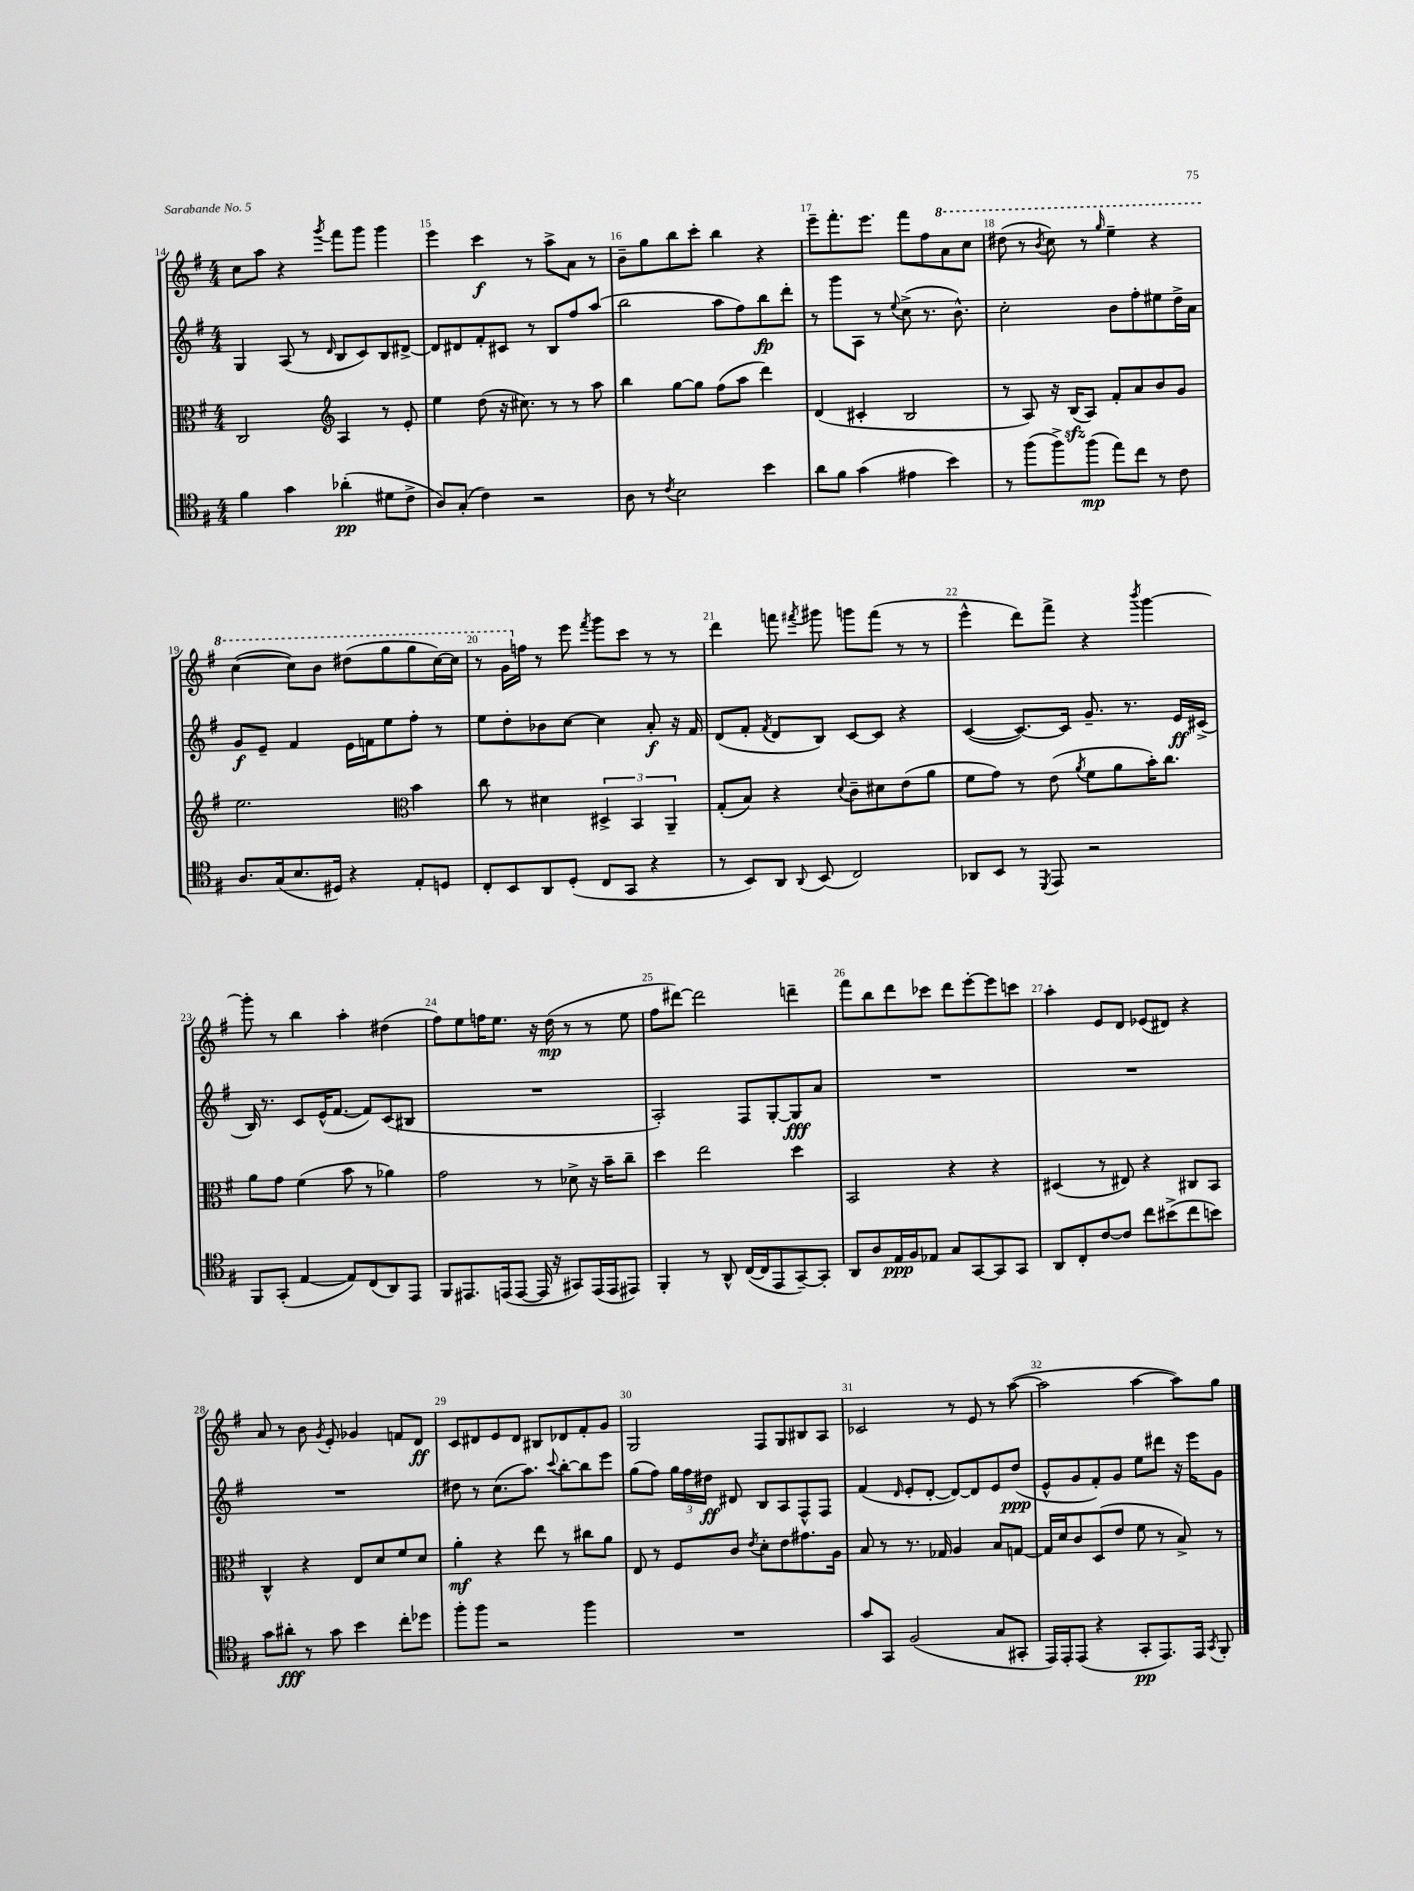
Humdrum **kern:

**kern	**dynam	**kern	**dynam	**kern	**dynam	**kern	**dynam
*part4	*part4	*part3	*part3	*part2	*part2	*part1	*part1
*staff4	*staff4	*staff3	*staff3	*staff2	*staff2	*staff1	*staff1
*clefC4	*	*clefC3	*	*clefG2	*	*clefG2	*
*k[f#]	*	*k[f#]	*	*k[f#]	*	*k[f#]	*
*M4/4	*	*M4/4	*	*M4/4	*	*M4/4	*
=14	=14	=14	=14	=14	=14	=14	=14
4f#\	.	2C/	.	4G/	.	8cc\L	.
.	.	.	.	.	.	8aa\J	.
4g\	.	.	.	(8A/	.	4r	.
.	.	.	.	8r	.	.	.
*	*	*clefG2	*	*	*	*	*
.	.	.	.	16qqd/	.	8qggg/	.
(4a-X'\	pp	4A/	.	8B/L	.	8fff#\L	.
.	.	.	.	8c/)	.	8ggg\J	.
8d#X\L	.	8r	.	8B/	.	4ggg\	.
8c^\J	.	8e'/	.	[8d#X^/J	.	.	.
=15	=15	=15	=15	=15	=15	=15	=15
8A/L)	.	4ee\	.	8d#/L]	.	4eee\	.
(8G'/J	.	.	.	8d#X/	.	.	.
4c\)	.	(8dd\	.	8f#'/	.	4ccc\	f
.	.	16r	.	8c#X/J	.	.	.
.	.	8.cc#X\)	.	.	.	.	.
2r	.	.	.	8r	.	8r	.
.	.	8r	.	8B/L	.	8aa^\L	.
.	.	8r	.	8ff#/	.	8a\J	.
.	.	8aa\	.	(8aa/J	.	8r	.
=16	=16	=16	=16	=16	=16	=16	=16
8A\	.	4bb\	.	2bb\	.	8b~\L	.
8r	.	.	.	.	.	8gg\	.
8qc/	.	.	.	.	.	.	.
2B\	.	[8gg\L	.	.	.	8bb\	.
.	.	8gg\J]	.	.	.	8ccc'\J	.
.	.	(8ff#\L	.	8aa\L	.	4bb\	.
.	.	8aa\J	.	8ff#\)	.	.	.
4b\	.	4ddd\)	.	8bb\	fp	4r	.
.	.	.	.	8ddd'\J	.	.	.
=17	=17	=17	=17	=17	=17	=17	=17
8a\L	.	(4d/	.	8r	.	8eee~\L	.
8f#\J	.	.	.	8ggg\L	.	8.fff#'\	.
(4g\	.	4c#X'/	.	8A\J	.	.	.
.	.	.	.	.	.	8.eee\J	.
.	.	.	.	8r	.	.	.
.	.	.	.	8qqee/	.	.	.
4e#X\	.	2B/	.	(8cc^\	.	8fff#\L	.
.	.	.	.	8.r	.	8ff#\	.
*	*	*	*	*	*	*8va	*
4b\)	.	.	.	.	.	8aa\	.
.	.	.	.	8.b^^\)	.	.	.
.	.	.	.	.	.	8ccc\J	.
=18	=18	=18	=18	=18	=18	=18	=18
8r	.	8r	.	2cc'\	.	(8ddd#X\	.
(8ff#\L	.	8A/)	.	.	.	8r	.
.	.	.	.	.	.	8qbb/	.
8ff#^\)	.	16r	.	.	.	8ccc\)	.
.	.	(16Bzz/KL	.	.	.	.	.
(8ff#\J	mp	8A/J)	.	.	.	8r	.
.	.	.	.	.	.	16qqggg/	.
8ee\L)	.	8f#'/L	.	8b\L	.	4eee~\	.
8cc\J	.	8a/	.	8ff#'\	.	.	.
8r	.	8b/	.	8ee#X\	.	4r	.
8c\	.	8g/J	.	16dd^\L	.	.	.
.	.	.	.	16a\JJ	.	.	.
!!LO:LB:g=z
=19	=19	=19	=19	=19	=19	=19	=19
8.A/L	.	2.ee\	.	8g/L	f	([4ccc\	.
.	.	.	.	8e~/J	.	.	.
(16G/k	.	.	.	.	.	.	.
8.B/	.	.	.	4f#/	.	8ccc\L])	.
.	.	.	.	.	.	8bb\J	.
16D#X/Jk)	.	.	.	.	.	.	.
4r	.	.	.	16e\LL	.	(8ddd#X\L	.
.	.	.	.	16fn\J	.	.	.
.	.	.	.	8ee\	.	8ggg\	.
*	*	*clefC3	*	*	*	*	*
8E'/L	.	4b\	.	8ff#'\J	.	8ggg\	.
8Dn/J	.	.	.	8r	.	[16ccc\L)	.
.	.	.	.	.	.	16ccc\JJ]	.
=20	=20	=20	=20	=20	=20	=20	=20
8C'/L	.	8cc\	.	8ee\L	.	8r	.
8BB/	.	8r	.	8dd'\	.	16gg\LL	.
*	*	*	*	*	*	*X8va	*
.	.	.	.	.	.	16ffn\JJ	.
8AA/	.	4d#X\	.	8b-X\	.	8r	.
(8D'/J	.	.	.	[8cc\J	.	8eee\	.
.	.	.	.	.	.	8qfff#/	.
8C/L	.	6D#X^/	.	4cc\]	.	8ggg\L	.
8GG/J	.	.	.	.	.	8ccc\J	.
.	.	6BB/	.	.	.	.	.
4r	.	.	.	8a'/	f	8r	.
.	.	6AA~/	.	.	.	.	.
.	.	.	.	16r	.	8r	.
.	.	.	.	16f#/	.	.	.
=21	=21	=21	=21	=21	=21	=21	=21
8r	.	(8G'/L	.	(8d/L	.	4ddd\	.
8BB/L)	.	8B/J)	.	8f#'/J	.	.	.
.	.	.	.	8qf#/	.	.	.
8AA/J	.	4r	.	8d/L	.	8fffn\	.
8qqAA/	.	.	.	.	.	8qfff#X/	.
(8BB/	.	.	.	8B/J)	.	8ggg#X\	.
.	.	8qqd/	.	.	.	.	.
2C/)	.	8c~\L	.	[8c/L	.	8gggn\L	.
.	.	8d#X\	.	8c/J]	.	(8fff#\J	.
.	.	(8e\	.	4r	.	8r	.
.	.	8a\J	.	.	.	8r	.
=22	=22	=22	=22	=22	=22	=22	=22
8AA-X/L	.	8f#\L	.	([4c/	.	4eee^^\	.
8BB/J	.	8g\J)	.	.	.	.	.
8r	.	8r	.	8.c/L_)	.	8ddd\L)	.
8qDD/	.	.	.	.	.	.	.
8EE/	.	(8e\	.	.	.	8fff#^\J	.
.	.	.	.	16c/Jk]	.	.	.
.	.	8qa/	.	.	.	.	.
2r	.	8f#\L	.	8.g~/	.	4r	.
.	.	8a\	.	.	.	.	.
.	.	.	.	8.r	.	.	.
.	.	.	.	.	.	8qbbb/	.
.	.	16b'\K)	.	.	.	[4ggg\	.
.	.	8.cc\J	.	.	.	.	.
.	.	.	.	16e/LL	ff	.	.
.	.	.	.	(16c#X^/JJ	.	.	.
!!LO:LB:g=z
=23	=23	=23	=23	=23	=23	=23	=23
8FF#/L	.	8a\L	.	16B/)	.	8ggg'\]	.
.	.	.	.	8.r	.	.	.
(8GG'/J	.	8g\J	.	.	.	8r	.
[4E/	.	(4f#\	.	8c/L	.	4bb\	.
.	.	.	.	(16e^^/K	.	.	.
.	.	.	.	[8.f#/J	.	.	.
8E/L])	.	8b\	.	.	.	4aa'\	.
(8C/	.	8r	.	8f#/L])	.	.	.
8AA/)	.	4a-X\)	.	(8c/	.	(4dd#X\	.
8EE/J	.	.	.	8B#X/J	.	.	.
=24	=24	=24	=24	=24	=24	=24	=24
8FF#/L	.	2g\	.	1r	.	8ff#\L)	.
8.EE#X/	.	.	.	.	.	8ee\	.
.	.	.	.	.	.	16ffn\K	.
(16EEn/k	.	.	.	.	.	8.ee\J	.
[8EE/J	.	.	.	.	.	.	.
16EE/]	.	8r	.	.	.	16r	.
16r	.	.	.	.	.	(16dd\	mp
8GG#X/L)	.	8d-X^\	.	.	.	8r	.
(16EE/L	.	16r	.	.	.	8r	.
16EE/J	.	16b~\KL	.	.	.	.	.
8EE#X/J)	.	8cc~\J	.	.	.	8ee\	.
=25	=25	=25	=25	=25	=25	=25	=25
4FF#'/	.	4dd\	.	2A'/)	.	8ff#\L	.
.	.	.	.	.	.	[8ddd#X\J)	.
8r	.	2ee\	.	.	.	2ddd#\]	.
8AA^^/	.	.	.	.	.	.	.
([16C/LL	.	.	.	8F#/L	.	.	.
16C/J]	.	.	.	.	.	.	.
8EE/	.	.	.	[8G'/	.	.	.
[8GG~/)	.	4dd\	.	8G/]	fff	4dddn~\	.
8GG'/J]	.	.	.	8a/J	.	.	.
=26	=26	=26	=26	=26	=26	=26	=26
8AA/L	.	2BB/	.	1r	.	8fff#\L	.
8A/	.	.	.	.	.	8bb\	.
16E/L	ppp	.	.	.	.	8ddd\	.
16F#/J	.	.	.	.	.	.	.
8E-X/J	.	.	.	.	.	8ccc-X\J	.
8G/L	.	4r	.	.	.	8ddd\L	.
[8GG/	.	.	.	.	.	[8eee'\	.
8GG/]	.	4r	.	.	.	8eee\]	.
8GG/J	.	.	.	.	.	8cccn\J	.
=27	=27	=27	=27	=27	=27	=27	=27
8AA/L	.	(4D#X/	.	1r	.	4aa'\	.
8C'/	.	.	.	.	.	.	.
[8c/	.	8r	.	.	.	8e/L	.
8c/J]	.	8E#X/)	.	.	.	8d/J	.
8cc\L	.	4r	.	.	.	(8e-X/L	.
(8b#X^\	.	.	.	.	.	8d#X/J)	.
8cc\	.	8C#X/L	.	.	.	4r	.
8bn\J)	.	8BB/J	.	.	.	.	.
!!LO:LB:g=z
=28	=28	=28	=28	=28	=28	=28	=28
8g\L	.	4C^^/	.	1r	.	8a/	.
8a#X'\J	fff	.	.	.	.	8r	.
8r	.	4r	.	.	.	8b\	.
.	.	.	.	.	.	8qg/	.
8g\	.	.	.	.	.	8e'/	.
4b\	.	8E/L	.	.	.	4g-X/	.
.	.	8d/	.	.	.	.	.
8cc'\L	.	8f#/	.	.	.	8fn/L	.
8dd-X\J	.	8d/J	.	.	.	8d/J	ff
=29	=29	=29	=29	=29	=29	=29	=29
8ff#'\L	.	4a'\	mf	8dd#X\	.	8c/L	.
8ff#\J	.	.	.	8r	.	8d#X/	.
2r	.	4r	.	(8.cc\L	.	8e/	.
.	.	.	.	.	.	8d#/J	.
.	.	.	.	8.aa\J)	.	.	.
.	.	8ee\	.	.	.	8B#X/L	.
.	.	.	.	8qqccc/	.	.	.
.	.	8r	.	[8bb'\L	.	8d-X/	.
4ff#\	.	8cc#X\L	.	8bb\]	.	8f#'/	.
.	.	8a\J	.	8eee\J	.	8g/J	.
=30	=30	=30	=30	=30	=30	=30	=30
1r	.	8E/	.	(8gg\L	.	2G/	.
.	.	8r	.	8ff#\J)	.	.	.
.	.	8F#/L	.	24gg\LL	.	.	.
.	.	.	.	24ff#\	.	.	.
.	.	.	.	24dd#X\JJ	ff	.	.
.	.	8c/J	.	8d#X/	.	.	.
.	.	8qe/	.	.	.	.	.
.	.	8d'\L	.	8B/L	.	8F#/L	.
.	.	8e\	.	8A/	.	8G/	.
.	.	8.g#X\	.	8F#^^/	.	8B#X/	.
.	.	.	.	8F#/J	.	8A/J	.
.	.	16A\Jk	.	.	.	.	.
=31	=31	=31	=31	=31	=31	=31	=31
8g/L	.	8B/	.	(4f#/	.	2c-X/	.
8GG/J	.	8r	.	.	.	.	.
.	.	.	.	16qqd/	.	.	.
(2F#/	.	8.r	.	8e'/L	.	.	.
.	.	.	.	[8d'/J	.	.	.
.	.	16G-X/	.	.	.	.	.
.	.	4A/	.	8d/L_)	.	8r	.
.	.	.	.	8d/]	.	8e/	.
8G/L	.	8B/L	.	8e/	.	8r	.
8GG#X'/J	.	[8Gn/J	.	(8dd/J	ppp	([8aa\	.
=32	=32	=32	=32	=32	=32	=32	=32
16EE/LL)	.	16G/LL]	.	8e^^/L	.	2aa\]	.
16EE'/J	.	16d/J	.	.	.	.	.
(8EE/J	.	8c/	.	8g/	.	.	.
4r	.	(8D/	.	8f#'/)	.	.	.
.	.	8e/J	.	8g/J	.	.	.
8GG'/L	pp	8f#\	.	8ee\L	.	[4aa\	.
8.EE/)	.	8r	.	8ddd#X\J	.	.	.
.	.	8B^/)	.	16r	.	8aa\L])	.
16EE/Jk	.	.	.	16eee\KL	.	.	.
8qGG/	.	.	.	.	.	.	.
8FF#'/	.	8r	.	8g\J	.	8gg\J	.
==	==	==	==	==	==	==	==
*-	*-	*-	*-	*-	*-	*-	*-
